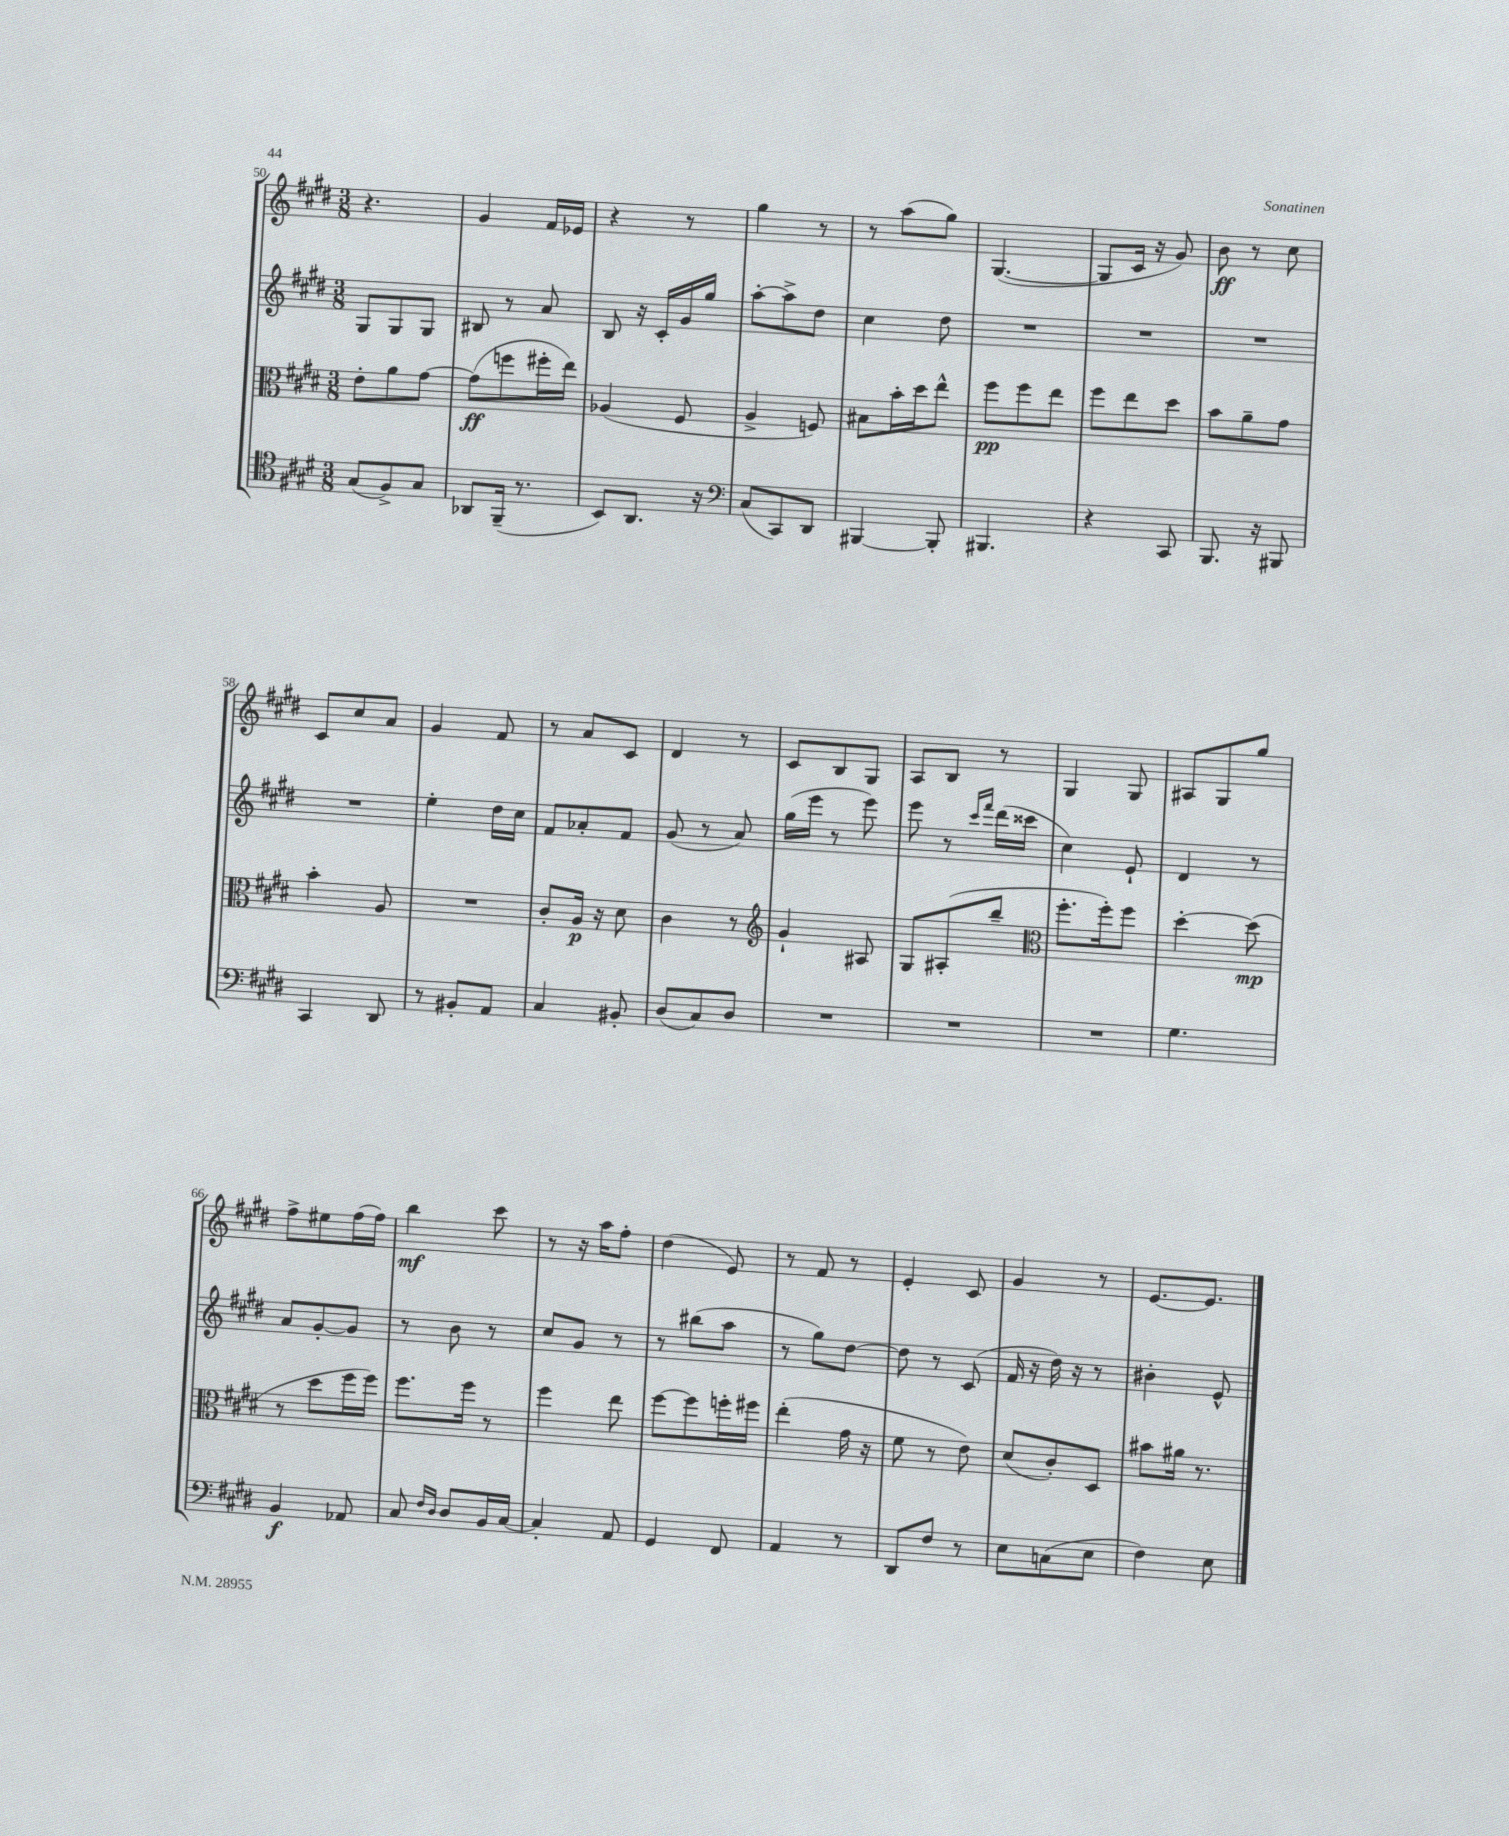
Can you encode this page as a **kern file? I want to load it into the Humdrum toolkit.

**kern	**kern	**kern	**kern
*staff4	*staff3	*staff2	*staff1
*clefC4	*clefC3	*clefG2	*clefG2
*k[f#c#g#d#]	*k[f#c#g#d#]	*k[f#c#g#d#]	*k[f#c#g#d#]
*M3/8	*M3/8	*M3/8	*M3/8
(8G#	8e'	8G#	4.r
8F#^)	8a	8G#	.
8G#	[8g#	8G#	.
=	=	=	=
8AA-	(8g#]	8B#	4g#
(16FF#~	8ff	8r	.
8.r	.	.	.
.	16ff#'	8a	16f#
.	16ee)	.	16e-
=	=	=	=
8BB)	(4A-	8B	4r
8.AA	.	16r	.
.	.	16c#'	.
.	8F#	16g#	8r
16r	.	16gg#	.
=	=	=	=
*clefF4	*	*	*
(8C#	4A^	[8aa'	4gg#
8CC#)	.	8aa^]	.
8DD#	8F)	8dd#	8r
=	=	=	=
[4BBB#	8B#	4cc#	8r
.	16b'	.	(8aa
.	16dd#	.	.
8BBB#']	8ee^^	8dd#	8gg#)
=	=	=	=
4.BBB#	8ff#	4.r	([4.G#
.	8ff#	.	.
.	8ee	.	.
=	=	=	=
4r	8ff#	4.r	8G#]
.	8ee	.	16c#
.	.	.	16r
8CC#	8dd#	.	8g#)
=	=	=	=
8.BBB	8b	4.r	8b
.	8a~	.	8r
16r	.	.	.
8BBB#	8g#	.	8cc#
=	=	=	=
4CC#	4b'	4.r	8c#
.	.	.	8cc#
8DD#	8A	.	8a
=	=	=	=
8r	4.r	4ee'	4g#
8BB#'	.	.	.
8AA	.	16dd#	8f#
.	.	16cc#	.
=	=	=	=
4C#	8c#'	8f#	8r
.	16A	8a-'	8a
.	16r	.	.
8BB#'	8d#	8f#	8c#
=	=	=	=
(8D#	4c#	(8g#	4d#
8C#)	.	8r	.
8D#	8r	8a)	8r
=	=	=	=
*	*clefG2	*	*
4.r	4g#`	(16gg#	8c#
.	.	16eee	.
.	.	8r	8B
.	8A#	8eee)	8G#
=	=	=	=
4.r	8G#	8eee	8A
.	(8A#'	8r	8B
.	.	16qqccc#	.
.	.	16qqfff#	.
.	8bb~	(16ddd#	8r
.	.	16ccc##	.
=	=	=	=
*	*clefC3	*	*
4.r	8.ff#'	4cc#)	4G#
.	16ff#')	.	.
.	8ff#	8e`	8G#
=	=	=	=
4.G#	[4dd#'	4d#	8A#
.	.	.	8G#
.	(8dd#]	8r	8gg#
=	=	=	=
4BB	8r	8a	8ff#^
.	8dd#	[8g#'	8ee#
8AA-	16ff#	8g#]	(16ff#
.	16ff#)	.	16ff#)
=	=	=	=
8C#	8.ff#	8r	4bb
16qqF#	.	.	.
16qqD#	.	.	.
8D#	.	8b	.
.	16ff#	.	.
16BB	8r	8r	8ccc#
[16C#	.	.	.
=	=	=	=
4C#']	4ff#	8cc#	8r
.	.	8g#	16r
.	.	.	16aa
8AA	8ee	8r	8ff#'
=	=	=	=
4GG#	[8ff#	8r	(4dd#
.	8ff#]	(8bb#	.
8FF#	16ff'	8aa	8e)
.	16ff#	.	.
=	=	=	=
4AA	(4ee'	8r	8r
.	.	8gg#)	8f#
8r	16g#	[8dd#	8r
.	16r	.	.
=	=	=	=
8DD#	8f#	8dd#]	4e'
8F#	8r	8r	.
8r	8e)	(8c#	8c#
=	=	=	=
8E	(8d#	16f#	4g#
.	.	16r	.
(8C	8c#')	16dd#)	.
.	.	16r	.
8E	8D#	8r	8r
=	=	=	=
4F#)	8b#	4b#'	[8.e
.	16a#	.	.
.	8.r	.	8.e]
8E	.	8e^^	.
==	==	==	==
*-	*-	*-	*-
